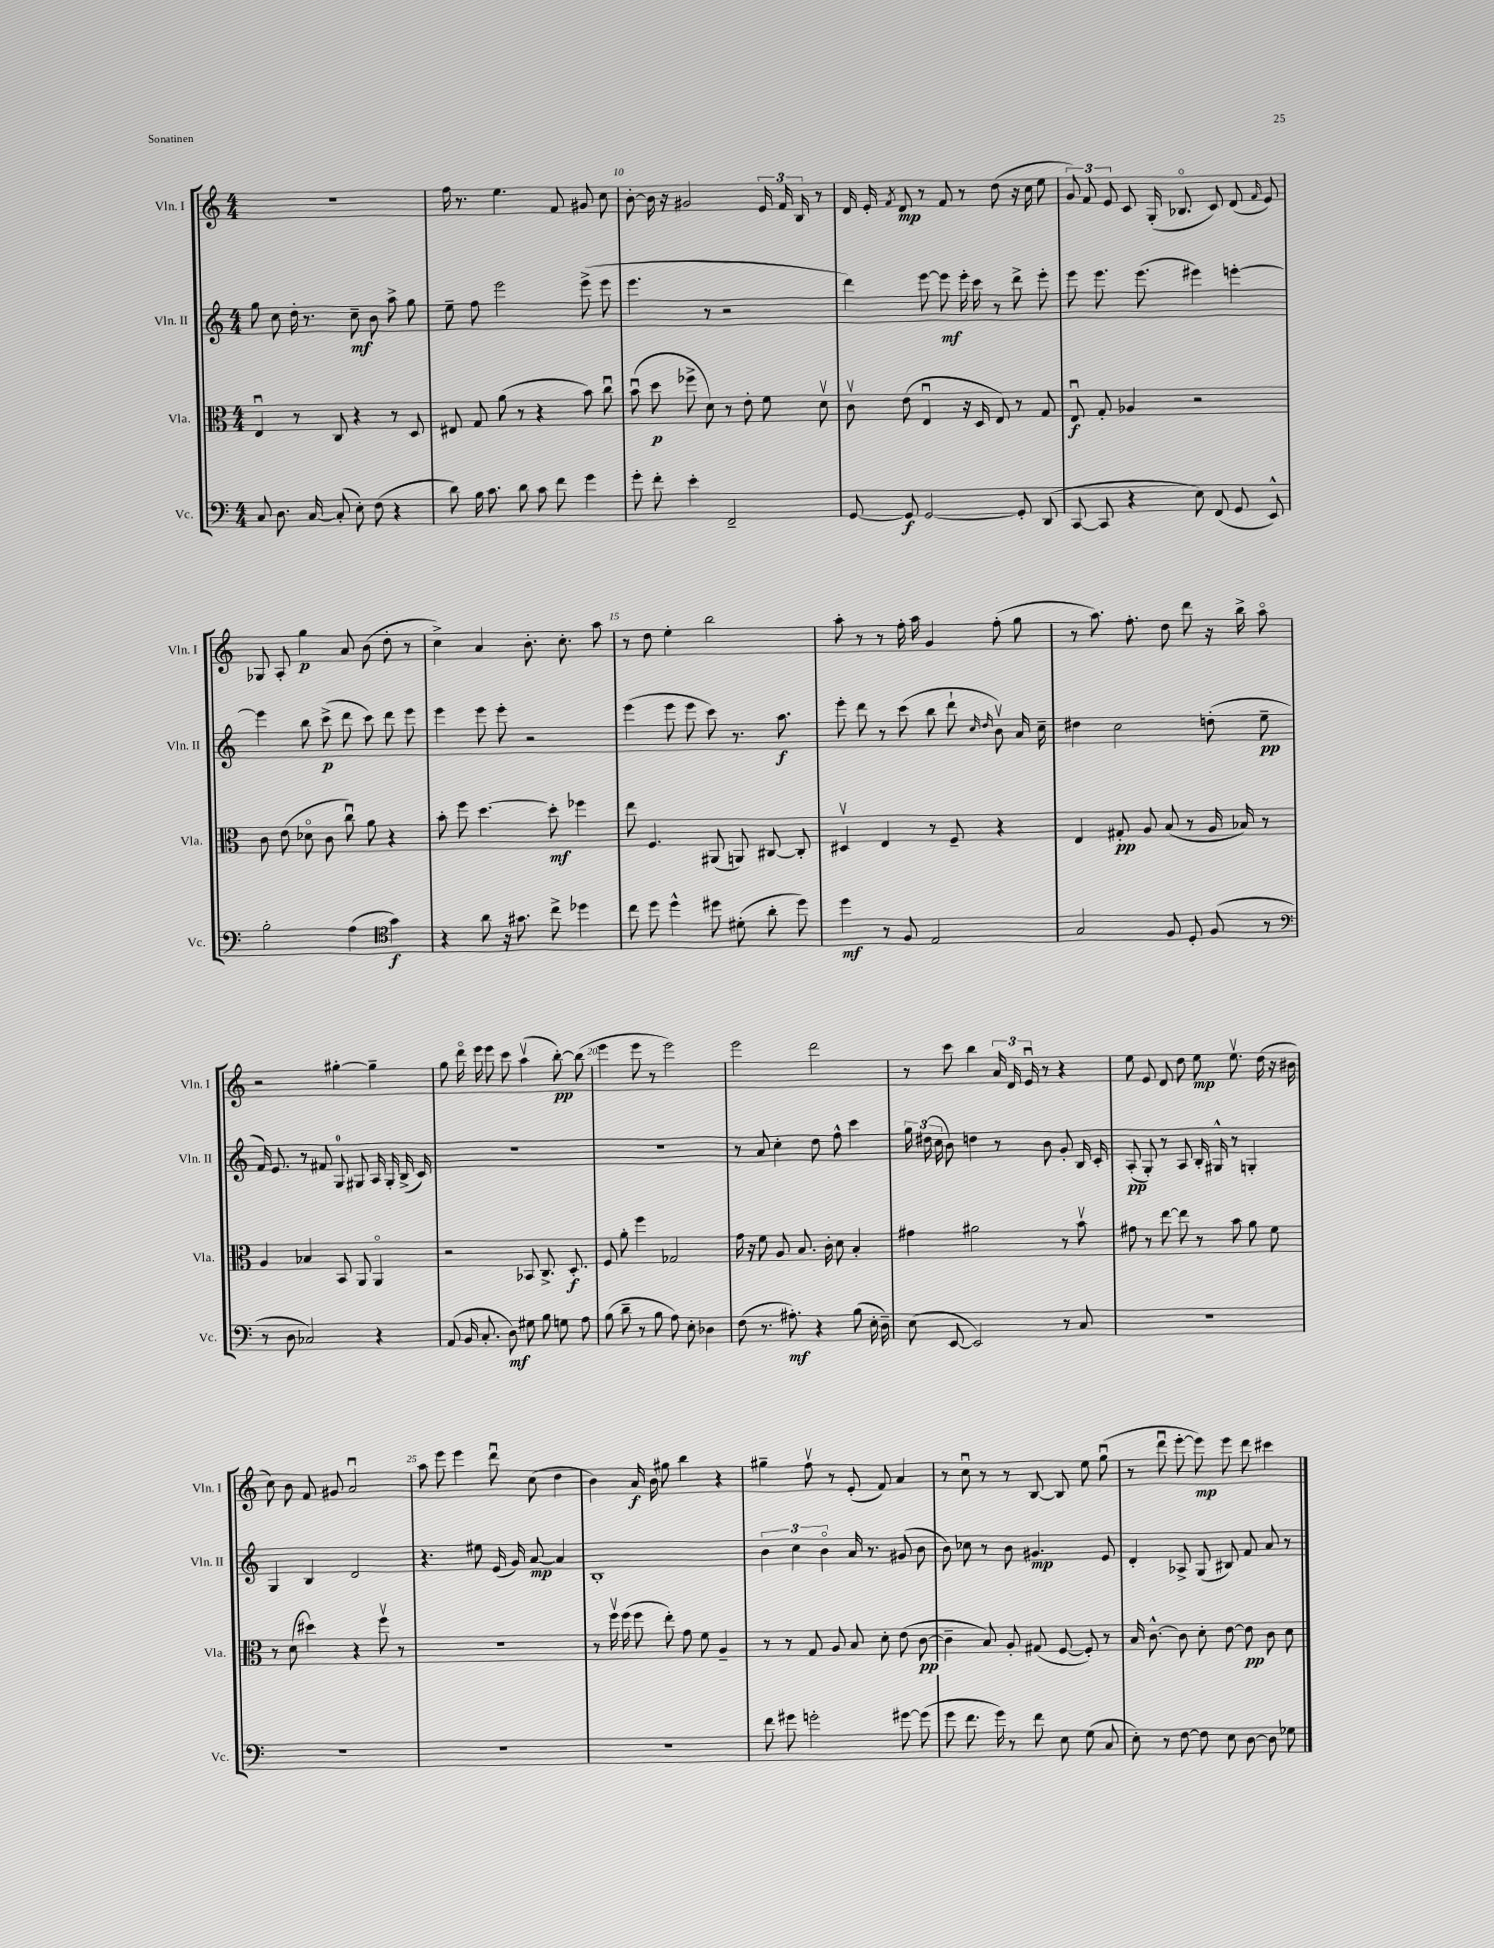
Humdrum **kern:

**kern	**dynam	**kern	**dynam	**kern	**dynam	**kern	**dynam
*part4	*part4	*part3	*part3	*part2	*part2	*part1	*part1
*staff4	*staff4	*staff3	*staff3	*staff2	*staff2	*staff1	*staff1
*I"Vc.	*	*I"Vla.	*	*I"Vln. II	*	*I"Vln. I	*
*I'Vc.	*	*I'Vla.	*	*I'Vln. II	*	*I'Vln. I	*
*clefF4	*	*clefC3	*	*clefG2	*	*clefG2	*
*k[]	*	*k[]	*	*k[]	*	*k[]	*
*M4/4	*	*M4/4	*	*M4/4	*	*M4/4	*
=8	=8	=8	=8	=8	=8	=8	=8
8C/	.	4Eu/	.	8gg\	.	1r	.
8.D\	.	.	.	8cc\	.	.	.
.	.	8r	.	16dd'\	.	.	.
[16C/	.	.	.	8.r	.	.	.
(8C'/]	.	8C/	.	.	.	.	.
8E'\)	.	4r	.	8cc~\	mf	.	.
(8F\	.	.	.	8b\	.	.	.
4r	.	8r	.	8aa^\	.	.	.
.	.	8D/	.	8gg\	.	.	.
=9	=9	=9	=9	=9	=9	=9	=9
8d\)	.	8E#X/	.	8ee~\	.	16ff\	.
.	.	.	.	.	.	8.r	.
16B\	.	8G/	.	8ff\	.	.	.
8.c\	.	.	.	.	.	.	.
.	.	(8a\	.	2eee\	.	4.ee\	.
8d\	.	8r	.	.	.	.	.
8c\	.	4r	.	.	.	.	.
8f\	.	.	.	.	.	8f/	.
4g\	.	8b\)	.	(8eee^\	.	8g#X/	.
.	.	8ccu\	.	8eee\	.	8cc\	.
=10	=10	=10	=10	=10	=10	=10	=10
8g'\	.	(8bu\	.	4.eee\	.	[8b'\	.
8f'\	.	8dd\	p	.	.	16b\]	.
.	.	.	.	.	.	16r	.
4e'\	.	8ff-X^\	.	.	.	2g#X/	.
.	.	8d\)	.	8r	.	.	.
2FF~/	.	8r	.	2r	.	.	.
.	.	8e'\	.	.	.	.	.
.	.	8f\	.	.	.	24e/	.
.	.	.	.	.	.	24f/	.
.	.	.	.	.	.	24B/	.
.	.	8dv\	.	.	.	8r	.
=11	=11	=11	=11	=11	=11	=11	=11
[8GG/	.	8cv\	.	4ddd\)	.	16d/	.
.	.	.	.	.	.	16e'/	.
.	.	.	.	.	.	8qf/	.
8GG/]	f	(8e\	.	.	.	8d/	mp
[2GG/	.	4Eu/	.	[8eee\	.	8r	.
.	.	.	.	8eee\]	mf	8f/	.
.	.	16r	.	16eee'\	.	8r	.
.	.	16D/	.	16ccc\	.	.	.
.	.	8E/)	.	8r	.	(8dd\	.
8GG'/]	.	8r	.	8ddd^\	.	16r	.
.	.	.	.	.	.	16cc\	.
(8DD/	.	8G/	.	8eee'\	.	8ee\	.
=12	=12	=12	=12	=12	=12	=12	=12
[8CC/	.	8Eu/	f	8eee\	.	12g/)	.
.	.	.	.	.	.	12f/	.
8CC/]	.	8G'/	.	8.eee\	.	.	.
.	.	.	.	.	.	12e/	.
4r	.	4A-X/	.	.	.	8c/	.
.	.	.	.	(8.eee\	.	.	.
.	.	.	.	.	.	(16G'/	.
.	.	.	.	.	.	8.B-X/	.
8E\)	.	2r	.	4eee#X\)	.	.	.
(8FF/	.	.	.	.	.	8c/)	.
8GG/	.	.	.	[4eeen'\	.	(8d/	.
.	.	.	.	.	.	16qqf/	.
8EE^^/)	.	.	.	.	.	8e/)	.
!!LO:LB:g=z
=13	=13	=13	=13	=13	=13	=13	=13
2B'\	.	8c\	.	4eee\]	.	8G-X/	.
.	.	(8e\	.	.	.	8A'/	.
.	.	8d-X\	.	8bb\	.	4gg\	p
.	.	8c\	.	(8ccc^\	p	.	.
(4A\	.	8ccu\)	.	8ddd\	.	8a/	.
.	.	8a\	.	8ccc\)	.	(8b\	.
*clefC4	*	*	*	*	*	*	*
4g\)	f	4r	.	8ddd\	.	8dd'\	.
.	.	.	.	8eee\	.	8r	.
=14	=14	=14	=14	=14	=14	=14	=14
4r	.	8b'\	.	4eee\	.	4cc^\)	.
.	.	8ff\	.	.	.	.	.
8a\	.	[4.dd\	.	8eee\	.	4a/	.
16r	.	.	.	8eee'\	.	.	.
8.g#X\	.	.	.	.	.	.	.
.	.	.	.	2r	.	8.b'\	.
8cc^\	.	8dd'\]	mf	.	.	.	.
.	.	.	.	.	.	8.cc'\	.
4dd-X\	.	4ff-X\	.	.	.	.	.
.	.	.	.	.	.	8aa\	.
=15	=15	=15	=15	=15	=15	=15	=15
8cc\	.	8ee\	.	(4eee\	.	8r	.
8dd\	.	4.F/	.	.	.	8dd\	.
4dd^^\	.	.	.	8eee\	.	4ee'\	.
.	.	.	.	8eee\	.	.	.
8dd#X\	.	(8AA#X/	.	8ccc\)	.	2bb\	.
(8d#X'\	.	8AAn/)	.	8.r	.	.	.
8a'\	.	[8C#X/	.	.	.	.	.
.	.	.	.	8.aa\	f	.	.
8dd#\)	.	8C#'/]	.	.	.	.	.
=16	=16	=16	=16	=16	=16	=16	=16
4dd\	mf	4D#Xv/	.	8eee'\	.	8aa'\	.
.	.	.	.	8ddd\	.	8r	.
8r	.	4E/	.	8r	.	8r	.
8F/	.	.	.	(8ccc\	.	16ff'\	.
.	.	.	.	.	.	16aa\	.
2E/	.	8r	.	8bb\	.	4g/	.
.	.	8F~/	.	8ddd`\	.	.	.
.	.	.	.	16qqcc/	.	.	.
.	.	.	.	16qqdd/	.	.	.
.	.	4r	.	8bv\)	.	(8ff'\	.
.	.	.	.	16a/	.	8gg\	.
.	.	.	.	16cc~\	.	.	.
=17	=17	=17	=17	=17	=17	=17	=17
2G/	.	4E/	.	4dd#X\	.	8r	.
.	.	.	.	.	.	8.aa\)	.
.	.	8G#X'/	pp	2cc\	.	.	.
.	.	.	.	.	.	8.ff'\	.
.	.	8A/	.	.	.	.	.
8F/	.	(8B/	.	.	.	8dd\	.
8D'/	.	8r	.	.	.	8ddd\	.
(8F/	.	16A/	.	(8ddn'\	.	16r	.
.	.	16B-X/)	.	.	.	16bb^\	.
8r	.	8r	.	8ee~\	pp	8aa\	.
!!LO:LB:g=z
=18	=18	=18	=18	=18	=18	=18	=18
*clefF4	*	*	*	*	*	*	*
8r	.	4A/	.	16f/)	.	2r	.
.	.	.	.	8.e/	.	.	.
8D\	.	.	.	.	.	.	.
2C-X/)	.	4B-X/	.	8r	.	.	.
.	.	.	.	8f#X/	.	.	.
.	.	8BB/	.	8G/	.	[4gg#X'\	.
.	.	8AA/	.	8G#X/	.	.	.
4r	.	4AA/	.	16A/	.	4gg#~\]	.
.	.	.	.	16G#'/	.	.	.
.	.	.	.	(16B^/	.	.	.
.	.	.	.	16c/)	.	.	.
=19	=19	=19	=19	=19	=19	=19	=19
(8AA/	.	2r	.	1r	.	8gg\	.
16BB/	.	.	.	.	.	16ddd\	.
8.C'/	.	.	.	.	.	16eee\	.
.	.	.	.	.	.	8eee\	.
8D\)	mf	.	.	.	.	8ccc\	.
8G#X\	.	8BB-X/	.	.	.	(4aav\	.
8B\	.	8.C^/	.	.	.	.	.
8Gn\	.	.	.	.	.	[8bb'\)	pp
.	.	8.D'/	f	.	.	.	.
8A\	.	.	.	.	.	(8bb\]	.
=20	=20	=20	=20	=20	=20	=20	=20
(8B\	.	8F/	.	1r	.	4eee\	.
8d~\	.	8a'\	.	.	.	.	.
8r	.	4ff\	.	.	.	8eee\	.
8B\	.	.	.	.	.	8r	.
8A\)	.	2G-X/	.	.	.	2eee\)	.
8E'\	.	.	.	.	.	.	.
4D-X\	.	.	.	.	.	.	.
=21	=21	=21	=21	=21	=21	=21	=21
(8F\	.	16g\	.	8r	.	2eee\	.
.	.	16r	.	.	.	.	.
8.r	.	8f\	.	8a/	.	.	.
.	.	8A/	.	4cc'\	.	.	.
8.A#X'\)	mf	.	.	.	.	.	.
.	.	8.B/	.	.	.	.	.
4r	.	.	.	8dd\	.	2ddd\	.
.	.	16c'\	.	.	.	.	.
.	.	8d\	.	8ff^^\	.	.	.
(8B\	.	4B'/	.	4ccc\	.	.	.
16E'\	.	.	.	.	.	.	.
16D~\)	.	.	.	.	.	.	.
=22	=22	=22	=22	=22	=22	=22	=22
(8E\	.	4g#X\	.	24gg\	.	8r	.
.	.	.	.	(24dd#X\	.	.	.
.	.	.	.	24cc\	.	.	.
[8EE/	.	.	.	8b\)	.	8ccc\	.
2EE/])	.	2a#X\	.	4ddn\	.	4bb\	.
.	.	.	.	8r	.	24a/	.
.	.	.	.	.	.	24d/	.
.	.	.	.	.	.	24eu/	.
.	.	.	.	8b\	.	8r	.
8r	.	8r	.	8g'/	.	4r	.
8C/	.	8bv\	.	16B/	.	.	.
.	.	.	.	16c'/	.	.	.
=23	=23	=23	=23	=23	=23	=23	=23
1r	.	8g#X\	.	(8A'/	pp	8ee\	.
.	.	8r	.	8G'/)	.	8e/	.
.	.	[8ee\	.	8r	.	8d/	.
.	.	8ee\]	.	8A/	.	8dd\	.
.	.	8r	.	16B'/	.	8ee\	mp
.	.	.	.	16G#X^^/	.	.	.
.	.	8b\	.	8r	.	8.eev\	.
.	.	8a\	.	4Gn'/	.	.	.
.	.	.	.	.	.	(16dd\	.
.	.	8f\	.	.	.	16r	.
.	.	.	.	.	.	16b#X\	.
!!LO:LB:g=z
=24	=24	=24	=24	=24	=24	=24	=24
1r	.	8r	.	4G/	.	8cc\)	.
.	.	(8d\	.	.	.	8b\	.
.	.	4dd#X\)	.	4B/	.	8f/	.
.	.	.	.	.	.	8g#X/	.
.	.	4r	.	2d/	.	2au/	.
.	.	8ffv\	.	.	.	.	.
.	.	8r	.	.	.	.	.
=25	=25	=25	=25	=25	=25	=25	=25
1r	.	1r	.	4.r	.	8aa\	.
.	.	.	.	.	.	8eee\	.
.	.	.	.	.	.	4eee\	.
.	.	.	.	8ee#X\	.	.	.
.	.	.	.	(16e/	.	8dddu\	.
.	.	.	.	16g/)	.	.	.
.	.	.	.	[8a/	mp	(8cc\	.
.	.	.	.	4a/]	.	4dd\	.
=26	=26	=26	=26	=26	=26	=26	=26
1r	.	8r	.	1B'	.	4b\)	.
.	.	16ffv\	.	.	.	.	.
.	.	(16ff\	.	.	.	.	.
.	.	8ff\	.	.	.	16a/	f
.	.	.	.	.	.	16b\	.
.	.	8ee'\)	.	.	.	8gg#X\	.
.	.	8g\	.	.	.	4bb\	.
.	.	8f\	.	.	.	.	.
.	.	4A~/	.	.	.	4r	.
=27	=27	=27	=27	=27	=27	=27	=27
8f\	.	8r	.	6b\	.	4gg#X~\	.
8g#X\	.	8r	.	.	.	.	.
.	.	.	.	6cc\	.	.	.
2gn'\	.	8G/	.	.	.	8ffv\	.
.	.	.	.	6b\	.	.	.
.	.	8A/	.	.	.	8r	.
.	.	8B/	.	16a/	.	(8e'/	.
.	.	.	.	8.r	.	.	.
.	.	8d'\	.	.	.	8f/)	.
[8g#X\	.	(8e\	.	(8g#X/	.	4a/	.
(8g#\]	.	[8c\	pp	8b\	.	.	.
=28	=28	=28	=28	=28	=28	=28	=28
8g\	.	4c~\]	.	8b\)	.	8r	.
8.f\	.	.	.	8cc-X\	.	8ccu\	.
.	.	8B/)	.	8r	.	8r	.
16g\)	.	.	.	.	.	.	.
8r	.	8A'/	.	8b\	.	8r	.
8f\	.	(8G#X/	.	4.g#X/	mp	[8B/	.
8E\	.	[8F/	.	.	.	8B/]	.
(8G\	.	8F'/])	.	.	.	8ee\	.
8C/	.	8r	.	8e/	.	(8ggu\	.
=29	=29	=29	=29	=29	=29	=29	=29
8E'\)	.	16B/	.	4d'/	.	8r	.
.	.	[8.c^^\	.	.	.	.	.
8r	.	.	.	.	.	8dddu\	.
[8F\	.	8c\]	.	8A-X^/	.	[8eee'\	.
8F\]	.	8d'\	.	(8G/	.	8eee\])	mp
8E\	.	[8e\	.	8B#X/)	.	8eee\	.
[8D\	.	8e\]	pp	8f/	.	8ddd\	.
8D\]	.	8c\	.	8a/	.	4ccc#X\	.
8G-X\	.	8d\	.	8r	.	.	.
==	==	==	==	==	==	==	==
*-	*-	*-	*-	*-	*-	*-	*-
